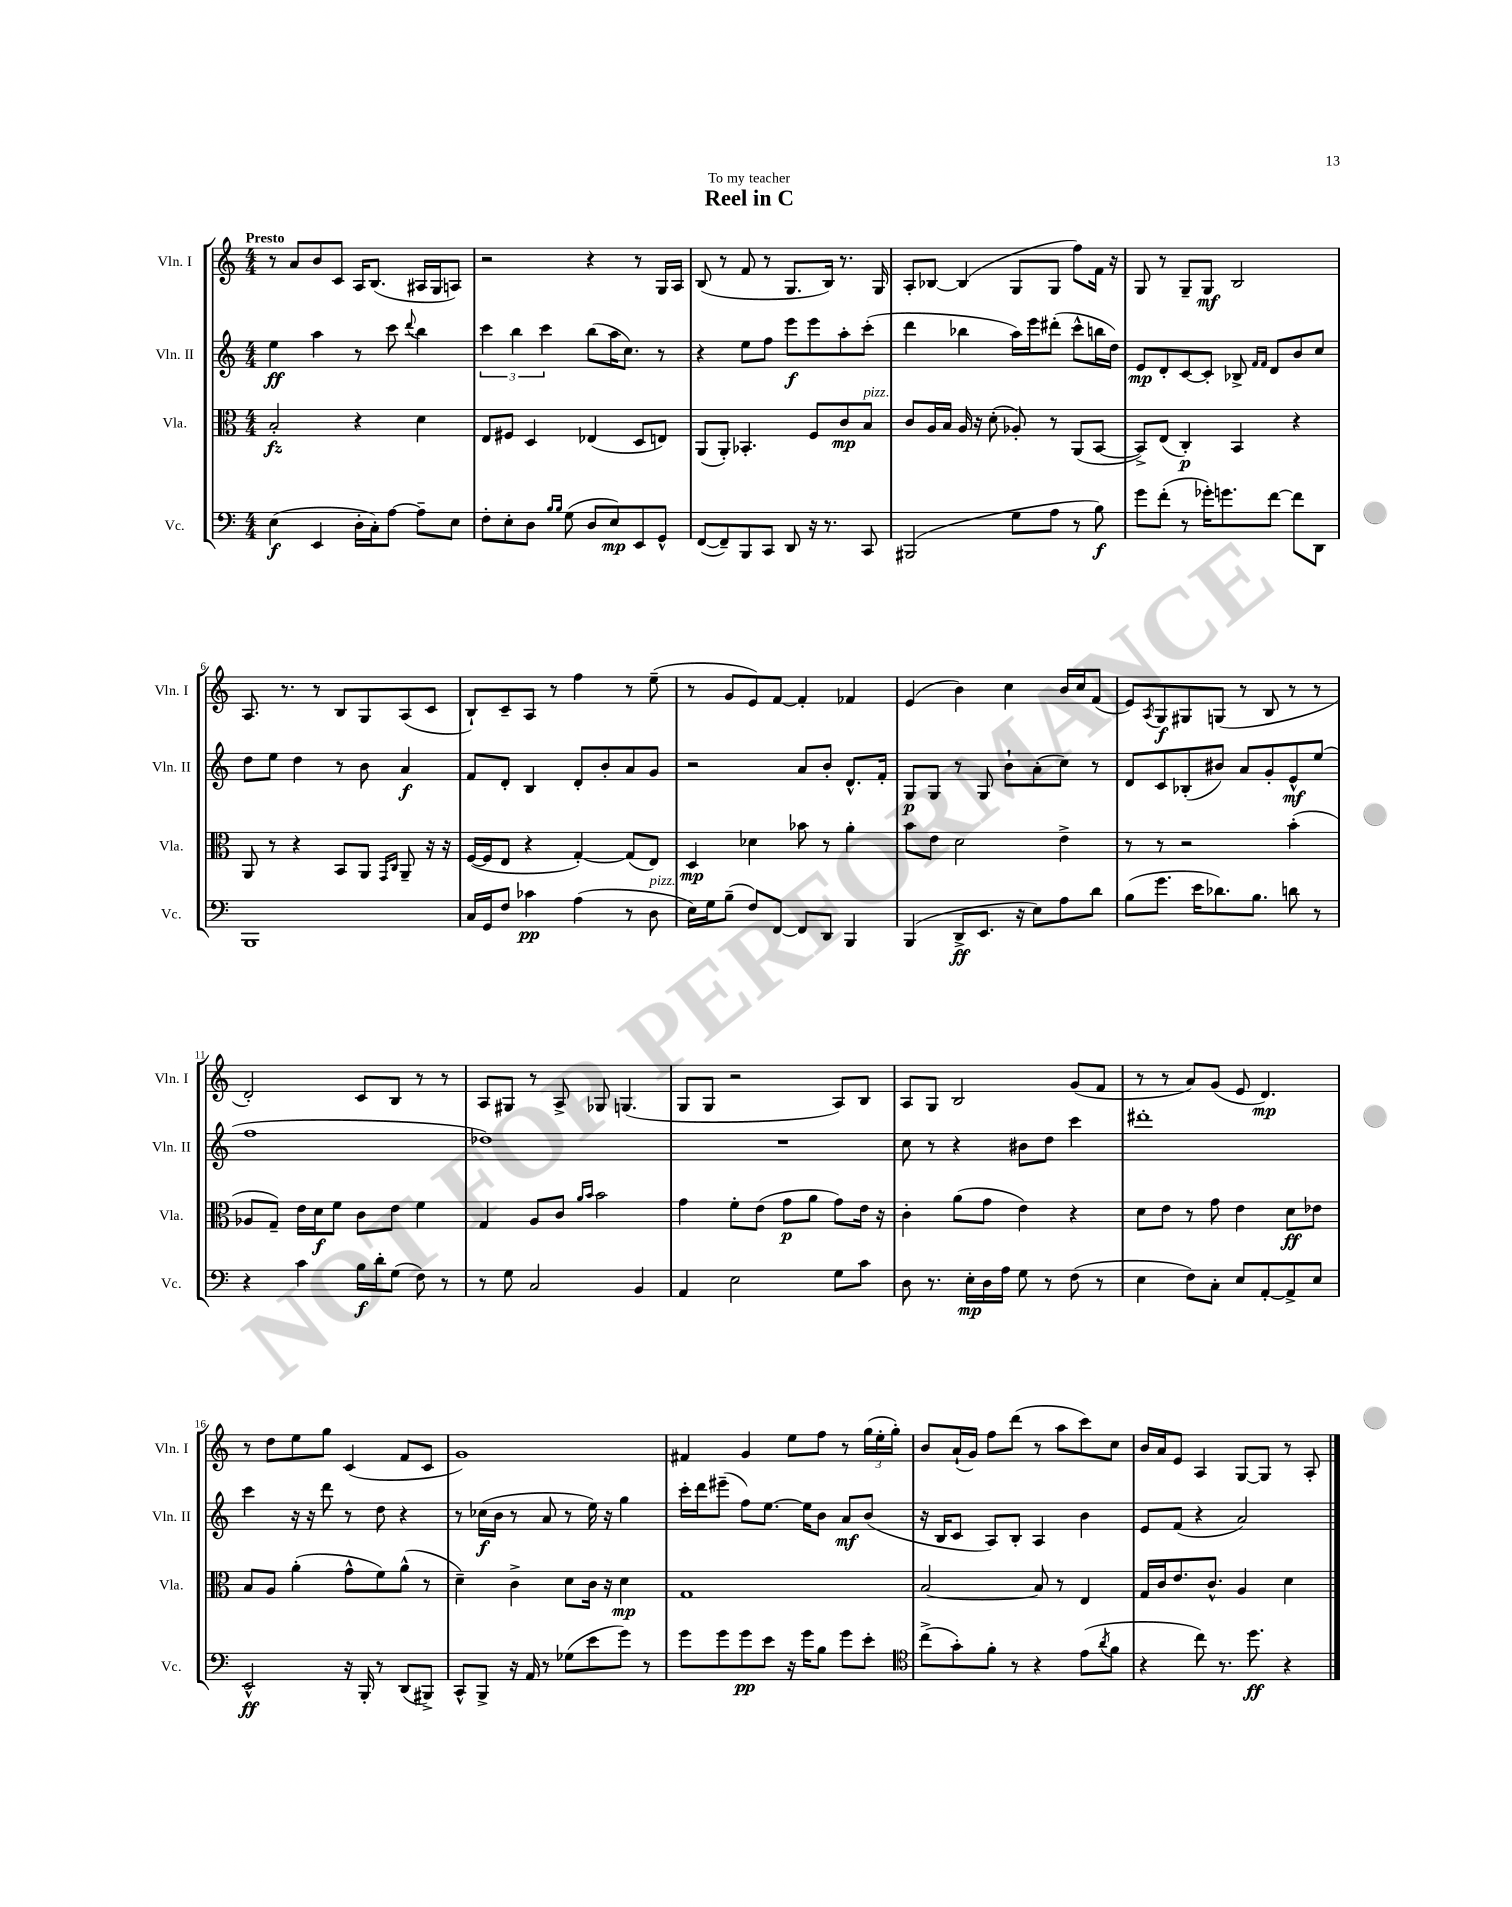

**kern	**kern	**kern	**kern
*staff4	*staff3	*staff2	*staff1
*clefF4	*clefC3	*clefG2	*clefG2
*k[]	*k[]	*k[]	*k[]
*M4/4	*M4/4	*M4/4	*M4/4
(4E\	2B'/	4ee\	8r
.	.	.	8a/L
4EE/	.	4aa\	8b/
.	.	.	8c/J
16D'\LL	4r	8r	16A/LK
16C'\J)	.	.	(8.B/J
[8A\J	.	8ccc\	.
.	.	8qqddd/	.
8A~\]L	4d\	4bb\	16A#/LL
.	.	.	16G/J
8E\J	.	.	8A/J)
=	=	=	=
8F'\L	8E/L	6ccc\	2r
8E'\	8F#/J	.	.
.	.	6bb\	.
8D\J	4D/	.	.
.	.	6ccc\	.
16qqB/LL	.	.	.
16qqB/JJ	.	.	.
(8G\	.	.	.
8D/L	(4E-/	(8bb\L	4r
8E/)	.	16aa\K	.
.	.	8.cc\J)	.
8EE/	8D/L	.	8r
8GG^^/J	8E/J)	8r	16G/LL
.	.	.	16A/JJ
=	=	=	=
([8FF/L	(8AA/L	4r	(8B/
8FF~/])	8AA'/J)	.	8r
8BBB/	4.BB-'/	8ee\L	8f/
8CC/J	.	8ff\J	8r
8DD/	.	8eee\L	8.G/L
16r	8F/L	8eee\	.
8.r	.	.	16B/Jk)
.	8c/	8aa'\	8.r
8CC/	8B/J	(8ccc'\J	.
.	.	.	16G/
=	=	=	=
(2BBB#/	8c/L	4ddd\	8A'/L
.	16A/L	.	[8B-/J
.	16B/JJ	.	.
.	16A/	4bb-\	(4B-/]
.	16r	.	.
.	(8d'\	.	.
8G\L	8A-'/)	16aa\LL)	8G/L
.	.	16eee\J	.
8A\J	8r	(8ddd#'\J	8G/J
8r	(8AA/L	8ccc^^\L	8ff\L)
8B\)	[8BB/J	16bb\L	16f\Jk
.	.	16dd\JJ)	16r
=	=	=	=
8g\L	8BB^/]L)	8e/L	8G/
(8f'\J	(8E/J	8d'/	8r
8r	4C'/)	[8c/	8G~/L
16g-'\LK)	.	8c'/]J	8G/J
8.g\	.	.	.
.	4BB/	8B-^/	2B/
.	.	16qqf/LL	.
.	.	16qqf/JJ	.
[8f\J	.	8d/L	.
8f\]L	4r	8b/	.
8DD\J	.	8cc/J	.
=	=	=	=
1BBB	8AA/	8dd\L	8.A/
.	8r	8ee\J	.
.	.	.	8.r
.	4r	4dd\	.
.	.	.	8r
.	8BB/L	8r	8B/L
.	8AA/J	8b\	8G/
.	16qqGG/LL	.	.
.	16qqC/JJ	.	.
.	8AA~/	4a/	(8A/
.	16r	.	8c/J
.	16r	.	.
=	=	=	=
16C/LL	([16F/LL	8f/L	8B`/L)
16GG/J	16F/]J	.	.
8F/J	8E/J	8d'/J	8c~/
4c-\	4r	4B/	8A/J
.	.	.	8r
(4A\	[4G'/)	8d'/L	4ff\
.	.	8b'/	.
8r	(8G/]L	8a/	8r
8D\	8E/J)	8g/J	(8ee~\
=	=	=	=
16E\LL)	4D/	2r	8r
16G\J	.	.	.
(8B~\J	.	.	8g/L
8F/L)	4d-\	.	8e/)
[8FF/J	.	.	[8f/J
8FF/]L	8b-\	8a/L	4f'/]
8DD/J	8r	8b'/J	.
4BBB/	4a'\	8.d^^/L	4f-/
.	.	16f'/Jk	.
=	=	=	=
(4BBB/	8b\L	8G/L	(4e/
.	8e\J	8G/J	.
8DD^/L	2d\	8r	4b\)
8.EE/J	.	8G/	.
.	.	8b`\L	4cc\
16r	.	.	.
8E\L)	.	(8a'\	.
8A\	4e^\	8cc\J)	16b/LL
.	.	.	16cc/J
8d\J	.	8r	(8f/J
=	=	=	=
(8B\L	8r	8d/L	8e/L)
.	.	.	8qA/
8.g\J	8r	8c/	8G/
.	2r	(8B-'/	8G#/
16e\LK	.	.	.
8.d-\)	.	8b#/J)	(8G/J
.	.	8a/L	8r
8.B\J	.	.	.
.	.	8g'/	8B/
8d\	(4b'\	8e^^/	8r
8r	.	(8ee/J	8r
=	=	=	=
4r	8A-/L	1ff	2d'/)
.	8G~/J)	.	.
4c\	16e\LL	.	.
.	16d\J	.	.
.	8f\J	.	.
16B\LL	8c\L	.	8c/L
16d'\J	.	.	.
(8G\J	8e\J	.	8B/J
8F\)	4f\	.	8r
8r	.	.	8r
=	=	=	=
8r	4G/	1dd-)	8A/L
8G\	.	.	8G#/J
2C/	8A/L	.	8r
.	8c/J	.	8A^/
.	16qqa/LL	.	.
.	16qqb/JJ	.	.
.	2b\	.	8G-/
.	.	.	(4.G/
4BB/	.	.	.
=	=	=	=
4AA/	4g\	1r	8G/L
.	.	.	8G/J
2E\	8f'\L	.	2r
.	(8e\J	.	.
.	8g\L	.	.
.	8a\J	.	.
8G\L	8g\L)	.	8A/L)
8c\J	16e\Jk	.	8B/J
.	16r	.	.
=	=	=	=
8D\	4c'\	8cc\	8A/L
8.r	.	8r	8G/J
.	(8a\L	4r	2B/
16E'\LL	.	.	.
16D\	8g\J	.	.
16A\JJ	.	.	.
8G\	4e\)	8b#\L	.
8r	.	8dd\J	.
(8F\	4r	4ccc\	(8g/L
8r	.	.	8f/J
=	=	=	=
4E\	8d\L	1ddd#'	8r
.	8e\J	.	8r
8F\L)	8r	.	8a/L)
8C'\J	8g\	.	(8g/J
8E/L	4e\	.	8e/
[8AA'/	.	.	4.d/)
8AA^/]	8d\L	.	.
8E/J	8e-\J	.	.
=	=	=	=
2EE^^/	8B/L	4ccc\	8r
.	8A/J	.	8dd\L
.	(4a'\	16r	8ee\
.	.	16r	.
.	.	8ddd\	8gg\J
16r	8g^^\L	8r	(4c/
16BBB'/	.	.	.
8r	8f\)	8dd\	.
(8DD/L	(8a^^\J	4r	8f/L
8BBB#^/J)	8r	.	8c/J
=	=	=	=
8CC^^/L	4d~\)	8r	1g)
8BBB^/J	.	(16cc-\LL	.
.	.	16b\JJ	.
16r	4c^\	8r	.
16AA/	.	.	.
8r	.	8a/	.
(8G-\L	8d\L	8r	.
8e\	16c\Jk	16ee\)	.
.	16r	16r	.
8g\J)	4d\	4gg\	.
8r	.	.	.
=	=	=	=
8g\L	1G	16ccc'\LL	4f#/
.	.	16ddd\J	.
8g\	.	(8eee#~\J	.
8g\	.	8ff\L)	4g/
8e\J	.	[8.ee\J	.
16r	.	.	8ee\L
16g\LK	.	16ee\]LK	.
8B\J	.	8b\J	8ff\J
8g\L	.	8a/L	8r
8e'\J	.	(8b/J	(24gg\LL
.	.	.	24ee'\
.	.	.	24gg'\JJ)
=	=	=	=
*clefC4	*	*	*
(8cc^\L	[2B/	16r	8b/L
.	.	16B/LK	.
8g'\)	.	8c/J	(16a`/L
.	.	.	16g/JJ)
8f'\J	.	8A/L)	8ff\L
8r	.	8B'/J	(8ddd\J
4r	8B/]	4A/	8r
.	8r	.	8aa\L
(8e\L	4E/	4b\	8ccc\)
8qa/	.	.	.
8f\J	.	.	8cc\J
=	=	=	=
4r	16G/LL	8e/L	16b/LL
.	16c/J	.	16a/J
.	8.e/	(8f/J	8e/J
8cc\)	.	4r	4A/
.	8.c^^/J	.	.
8.r	.	.	.
.	4A/	2a/)	[8G/L
8.dd\	.	.	.
.	.	.	8G/]J
4r	4d\	.	8r
.	.	.	8A'/
==	==	==	==
*-	*-	*-	*-
